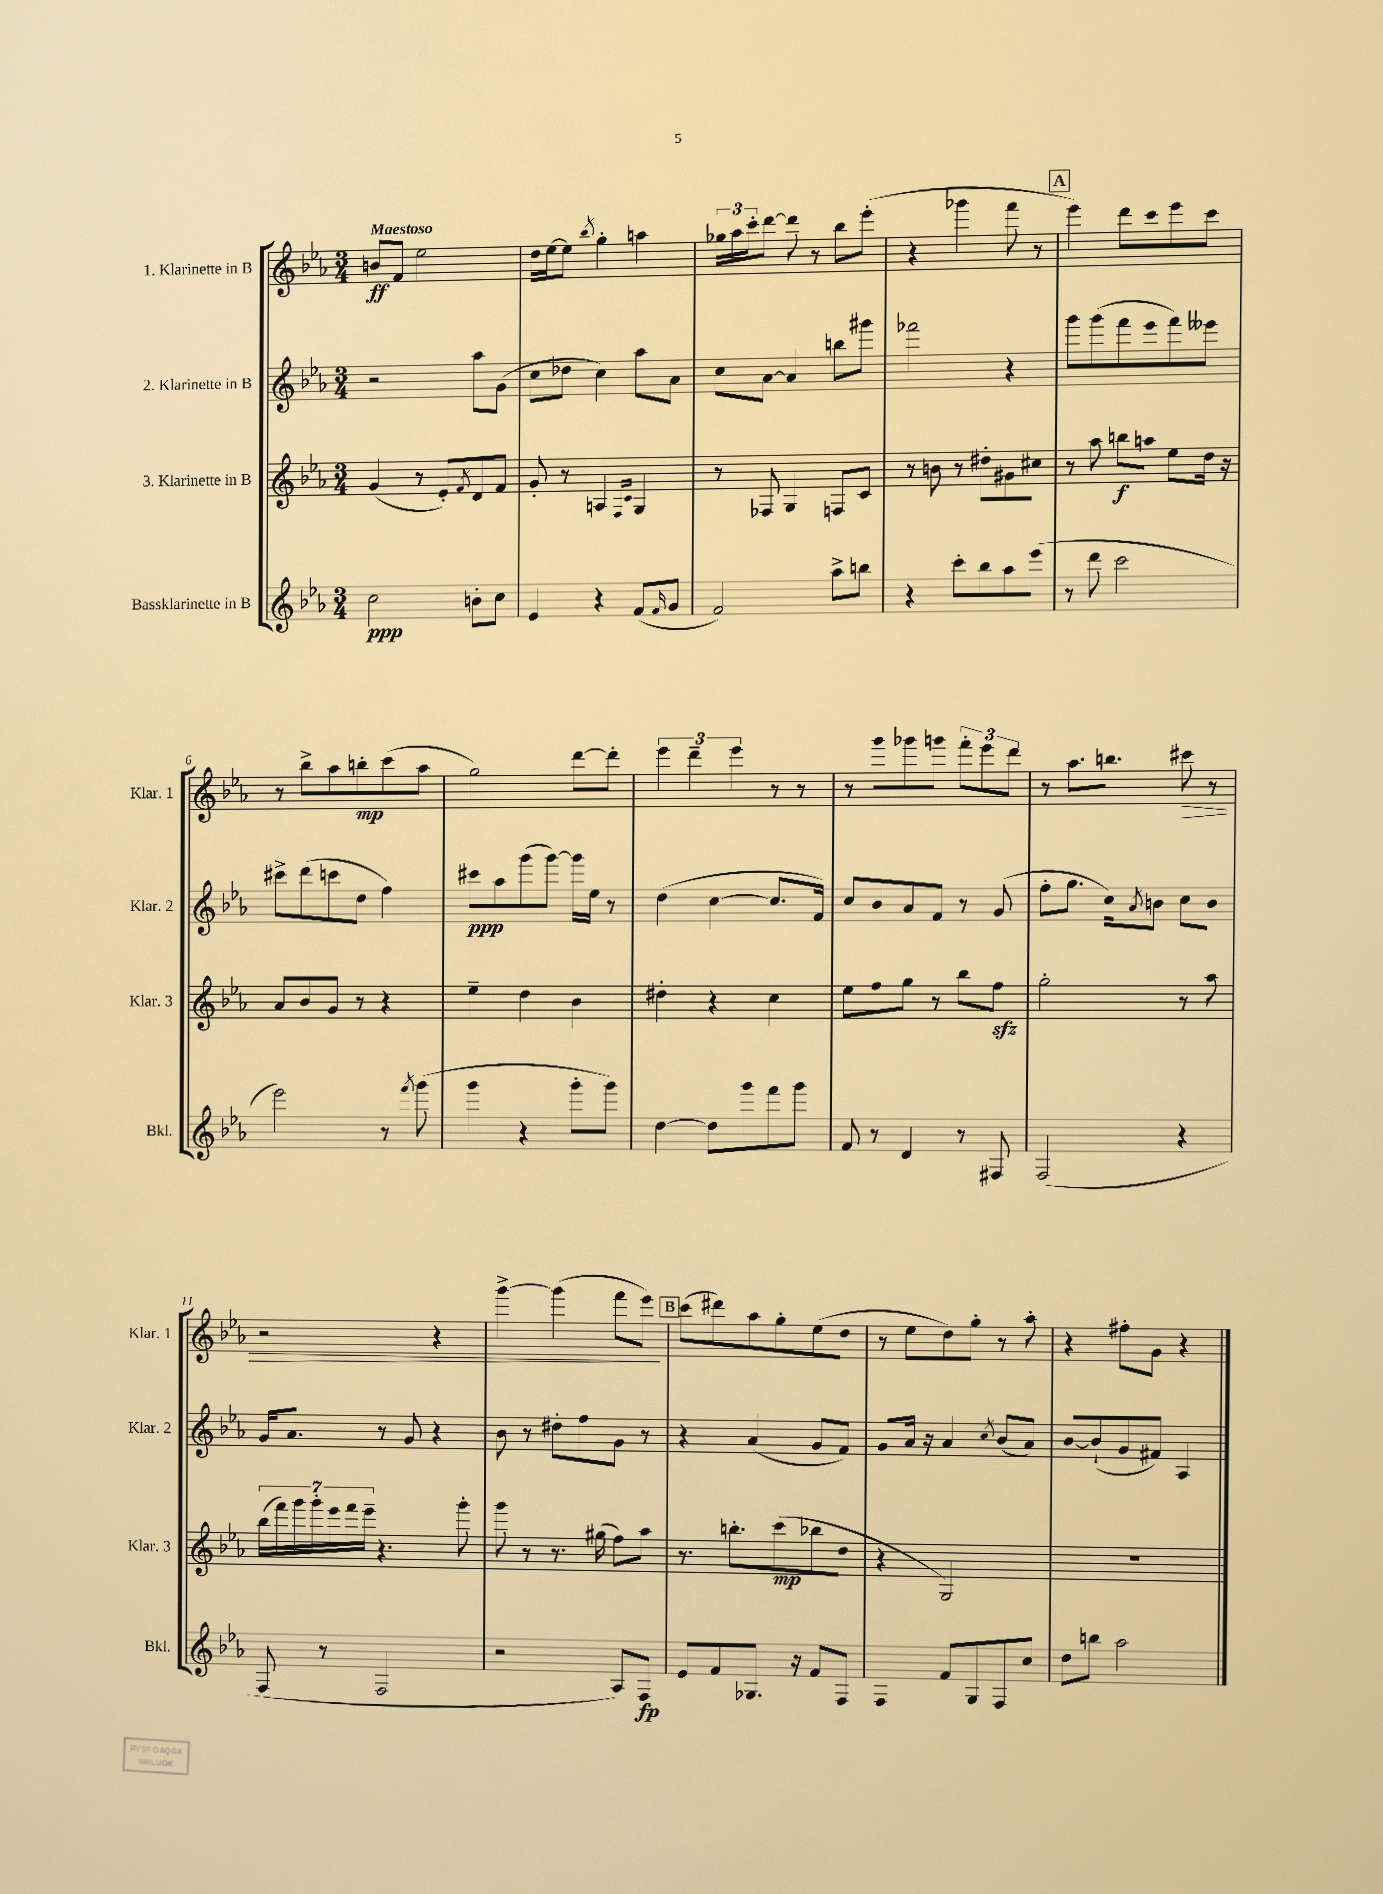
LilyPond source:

<<
\new StaffGroup <<
\new Staff = "s0" \with { instrumentName = "1. Klarinette in B" shortInstrumentName = "Klar. 1" } {
    \clef treble \key ees \major \numericTimeSignature \time 3/4 \tempo "Maestoso"
    b'8\ff f'8 ees''2 |
    d''16 ees''16~ ees''8 \acciaccatura { bes''8 } g''4-. a''4 |
    \tuplet 3/2 { ges''16 aes''16 c'''16-. } d'''8~ d'''8 r8 bes''8 ees'''8-.( |
    r4 ges'''4 f'''8 r8 |
    \mark \markup { \box "A" } ees'''4) d'''8 c'''8 ees'''8 c'''8 |
    r8 bes''8-> aes''8 b''8-.\mp c'''8( aes''8 |
    g''2) d'''8~ d'''8-. |
    \tuplet 3/2 { ees'''4 d'''4-- ees'''4 } r8 r8 |
    r8 g'''8 ges'''8 g'''8 \tuplet 3/2 { f'''8-. ees'''8 d'''8 } |
    r8 aes''8. b''8. cis'''8\> r8 |
    r2 r4 |
    g'''4~-> g'''4( f'''8 ees'''8\!) |
    \mark \markup { \box "B" } c'''8( dis'''8) aes''8 g''8-. ees''8( d''8 |
    r8 ees''8 d''8) g''8-. r8 aes''8-. |
    r4 fis''8-. g'8 r4 \bar "|." |
}
\new Staff = "s1" \with { instrumentName = "2. Klarinette in B" shortInstrumentName = "Klar. 2" } {
    \clef treble \key ees \major \numericTimeSignature \time 3/4
    r2 aes''8 g'8( |
    c''8 des''8 c''4) aes''8 aes'8 |
    c''8 aes'8~ aes'4 b''8 gis'''8 |
    fes'''2 r4 |
    \mark \markup { \box "A" } g'''8 g'''8( f'''8 ees'''8 f'''8) eeses'''8 |
    cis'''8-> d'''8( c'''8 d''8 f''4) |
    cis'''8\ppp aes''8 g'''8( g'''8~) g'''16 ees''16 r8 |
    d''4( c''4~ c''8. f'16) |
    c''8 bes'8 aes'8 f'8 r8 g'8( |
    f''8-. g''8. c''16) \acciaccatura { aes'8 } b'8 c''8 b'8 |
    g'16 aes'8. r8 g'8 r4 |
    bes'8 r8 dis''8-. f''8 g'8 r8 |
    \mark \markup { \box "B" } r4 aes'4( g'8 f'8) |
    g'8 aes'16 r16 aes'4 \acciaccatura { c''8 } bes'8( aes'8) |
    bes'8~ bes'8-!( g'8 fis'8) aes4 \bar "|." |
}
\new Staff = "s2" \with { instrumentName = "3. Klarinette in B" shortInstrumentName = "Klar. 3" } {
    \clef treble \key ees \major \numericTimeSignature \time 3/4
    g'4( r8 ees'8-.) \acciaccatura { f'8 } d'8 f'8 |
    g'8-. r8 a4 \grace { f16 c'16 } g4 |
    r8 fes8 g4 f8 c'8 |
    r8 b'8 r8 dis''8-. gis'8 cis''8 |
    \mark \markup { \box "A" } r8 aes''8 b''8\f a''8 ees''8 d''16 r16 |
    aes'8 bes'8 g'8 r8 r4 |
    ees''4-- d''4 bes'4 |
    dis''4-. r4 c''4 |
    ees''8 f''8 g''8 r8 bes''8 f''8\sfz |
    g''2-. r8 aes''8 |
    \tuplet 7/4 { bes''16( f'''16) g'''16 g'''16-. ees'''16 f'''16 ees'''16-- } r4. g'''8-. |
    g'''8 r8 r8. gis''16( f''8) aes''8 |
    \mark \markup { \box "B" } r8. b''8.-. c'''8\mp( bes''8 d''8 |
    r4 g2) |
    R2. \bar "|." |
}
\new Staff = "s3" \with { instrumentName = "Bassklarinette in B" shortInstrumentName = "Bkl." } {
    \clef treble \key ees \major \numericTimeSignature \time 3/4
    c''2\ppp b'8-. c''8 |
    ees'4 r4 f'8( \grace { f'16 } g'8 |
    f'2) aes''8-> b''8 |
    r4 c'''8-. bes''8 aes''8 ees'''8( |
    \mark \markup { \box "A" } r8 d'''8 c'''2 |
    ees'''2) r8 \acciaccatura { f'''8 } g'''8( |
    g'''4 r4 g'''8-. g'''8) |
    d''4~ d''8 g'''8 f'''8 g'''8 |
    f'8 r8 d'4 r8 fis8 |
    f2( r4 |
    f8 r8 f2 |
    r2 aes8) f8\fp |
    \mark \markup { \box "B" } ees'8 f'8 ges8. r16 f'8 f8 |
    f4 f'8 g8 f8 c''8 |
    d''8 b''8 aes''2 \bar "|." |
}
>>
>>
